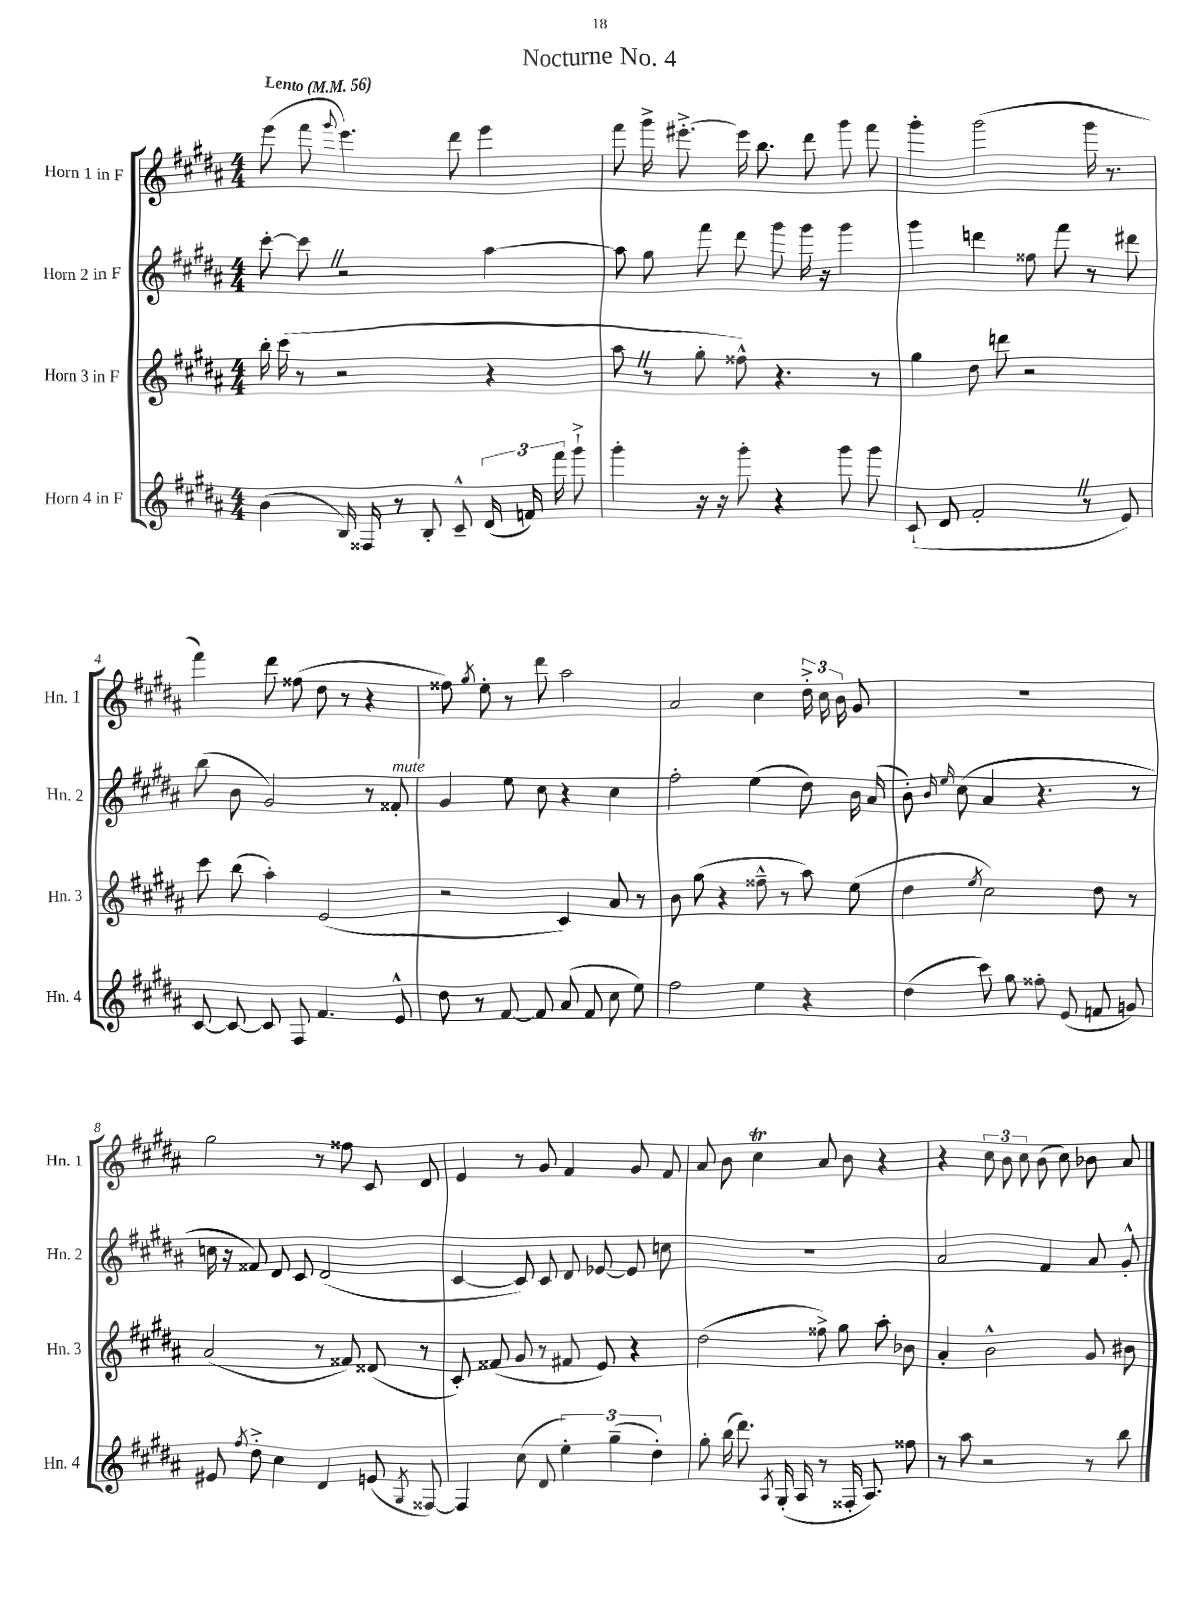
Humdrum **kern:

**kern	**kern	**kern	**kern
*staff4	*staff3	*staff2	*staff1
*clefG2	*clefG2	*clefG2	*clefG2
*k[f#c#g#d#a#]	*k[f#c#g#d#a#]	*k[f#c#g#d#a#]	*k[f#c#g#d#a#]
*M4/4	*M4/4	*M4/4	*M4/4
*MM56	*MM56	*MM56	*MM56
(4b\	16bb'\	[8ccc#'\	(8eee\
.	(16ccc#\	.	.
.	8r	8ccc#\]	8fff#\
.	.	.	8qqggg#/
16B/)	2r	2r	4.eee\)
16F##/	.	.	.
8r	.	.	.
8B'/	.	.	.
8c#~^^/	.	.	8ddd#\
(24d#/	4r	[4aa#\	4eee\
24f/)	.	.	.
24fff#\	.	.	.
8ggg#`^\	.	.	.
=	=	=	=
4ggg#'\	8aa#\	8aa#\]	8fff#\
.	8r	8gg#\	16ggg#^\
.	.	.	[8.eee#'^\
16r	8gg#'\	8fff#\	.
16r	.	.	.
8ggg#'\	8ff##^^\)	8ddd#\	16eee#\]
.	.	.	8.bb\
4r	4.r	8ggg#\	.
.	.	16ggg#\	8ddd#\
.	.	16r	.
8ggg#\	.	4ggg#\	8ggg#\
8ggg#\	8r	.	8fff#\
=	=	=	=
(8c#`/	4gg#\	4ggg#\	4ggg#'\
8d#/	.	.	.
2f#'/	8dd#\	4ddd\	(2ggg#\
.	8ddd\	.	.
.	2r	8ff##\	.
.	.	8fff#\	.
8r	.	8r	16ggg#\
.	.	.	8.r
8e/)	.	8ddd#\	.
=	=	=	=
[8c#/	8ccc#\	(8bb\	4fff#\)
8c#/_	(8bb\	8b\	.
8c#/]	4aa#'\)	2g#/)	8ddd#\
8F#/	.	.	(8ff##\
4.f#/	(2e/	.	8dd#\
.	.	.	8r
.	.	8r	4r
8e^^/	.	8f##'/	.
=	=	=	=
8dd#\	2r	4g#/	8ff##\)
.	.	.	8qgg#/
8r	.	.	8ee'\
[8f#/	.	8ee\	8r
8f#/]	.	8cc#\	8ddd#\
(8a#/	4c#/)	4r	2aa#\
8f#/	.	.	.
8cc#\	8a#/	4cc#\	.
8ee\)	8r	.	.
=	=	=	=
2ff#\	8b\	2ff#'\	2a#/
.	(8gg#\	.	.
.	4r	.	.
4ee\	8ff##~^^\	(4ee\	4cc#\
.	8r	.	.
4r	8aa#\)	8dd#\)	24dd#'^\
.	.	.	24cc#\
.	.	.	24b\
.	(8ee\	16b\	8g#/
.	.	(16a#/	.
=	=	=	=
(4dd#\	4dd#\	8b'\)	1r
.	.	16qqb/	.
.	.	16qqee/	.
.	.	(8cc#\	.
.	8qee/	.	.
8ccc#\)	2cc#\)	4a#/	.
8gg#\	.	.	.
8ff##'\	.	4.r	.
(8e/	.	.	.
8f/	8dd#\	.	.
8g/)	8r	8r	.
=	=	=	=
8e#/	(2a#/	16cc\	2gg#\
.	.	16r	.
8qff#/	.	.	.
8dd#'^\	.	8f##/)	.
4cc#\	.	8d#/	.
.	.	8c#/	.
4d#/	8r	(2d#/	8r
.	8f##/)	.	8ff##\
(8e/	(8d##/	.	8c#/
8qG#/	.	.	.
[8F##/)	8r	.	8d#/
=	=	=	=
4F##/]	8c#'/)	[4c#/	4e/
.	(8f##/	.	.
(8cc#\	8g#/	8c#/])	8r
8d#/	8r	8c#/	8g#/
6ee'\)	8f#/	8d#/	4f#/
.	8e/)	[8e-/	.
(6gg#~\	.	.	.
.	4r	8e-/]	8g#/
6dd#'\)	.	.	.
.	.	8cc\	8f#/
=	=	=	=
8gg#'\	(2dd#\	1r	8a#/
(16bb\	.	.	8b\
8.ddd#\)	.	.	.
.	.	.	4cc#\
8qA#/	.	.	.
(16G#'/	.	.	.
16A#/	.	.	.
8r	8ff##^\)	.	8a#/
16F##'/	8gg#\	.	8b\
8.A#/)	.	.	.
.	8aa#'\	.	4r
8ff##\	8b-\	.	.
=	=	=	=
8r	4a#'/	2a#/	4r
8aa#\	.	.	.
2r	2b^^\	.	12cc#\
.	.	.	12b\
.	.	.	12cc#\
.	.	4f#/	(8b\
.	.	.	8cc#\)
8r	8g#/	8a#/	8b-\
8bb\	8b#\	8g#'^^/	8a#/
==	==	==	==
*-	*-	*-	*-
